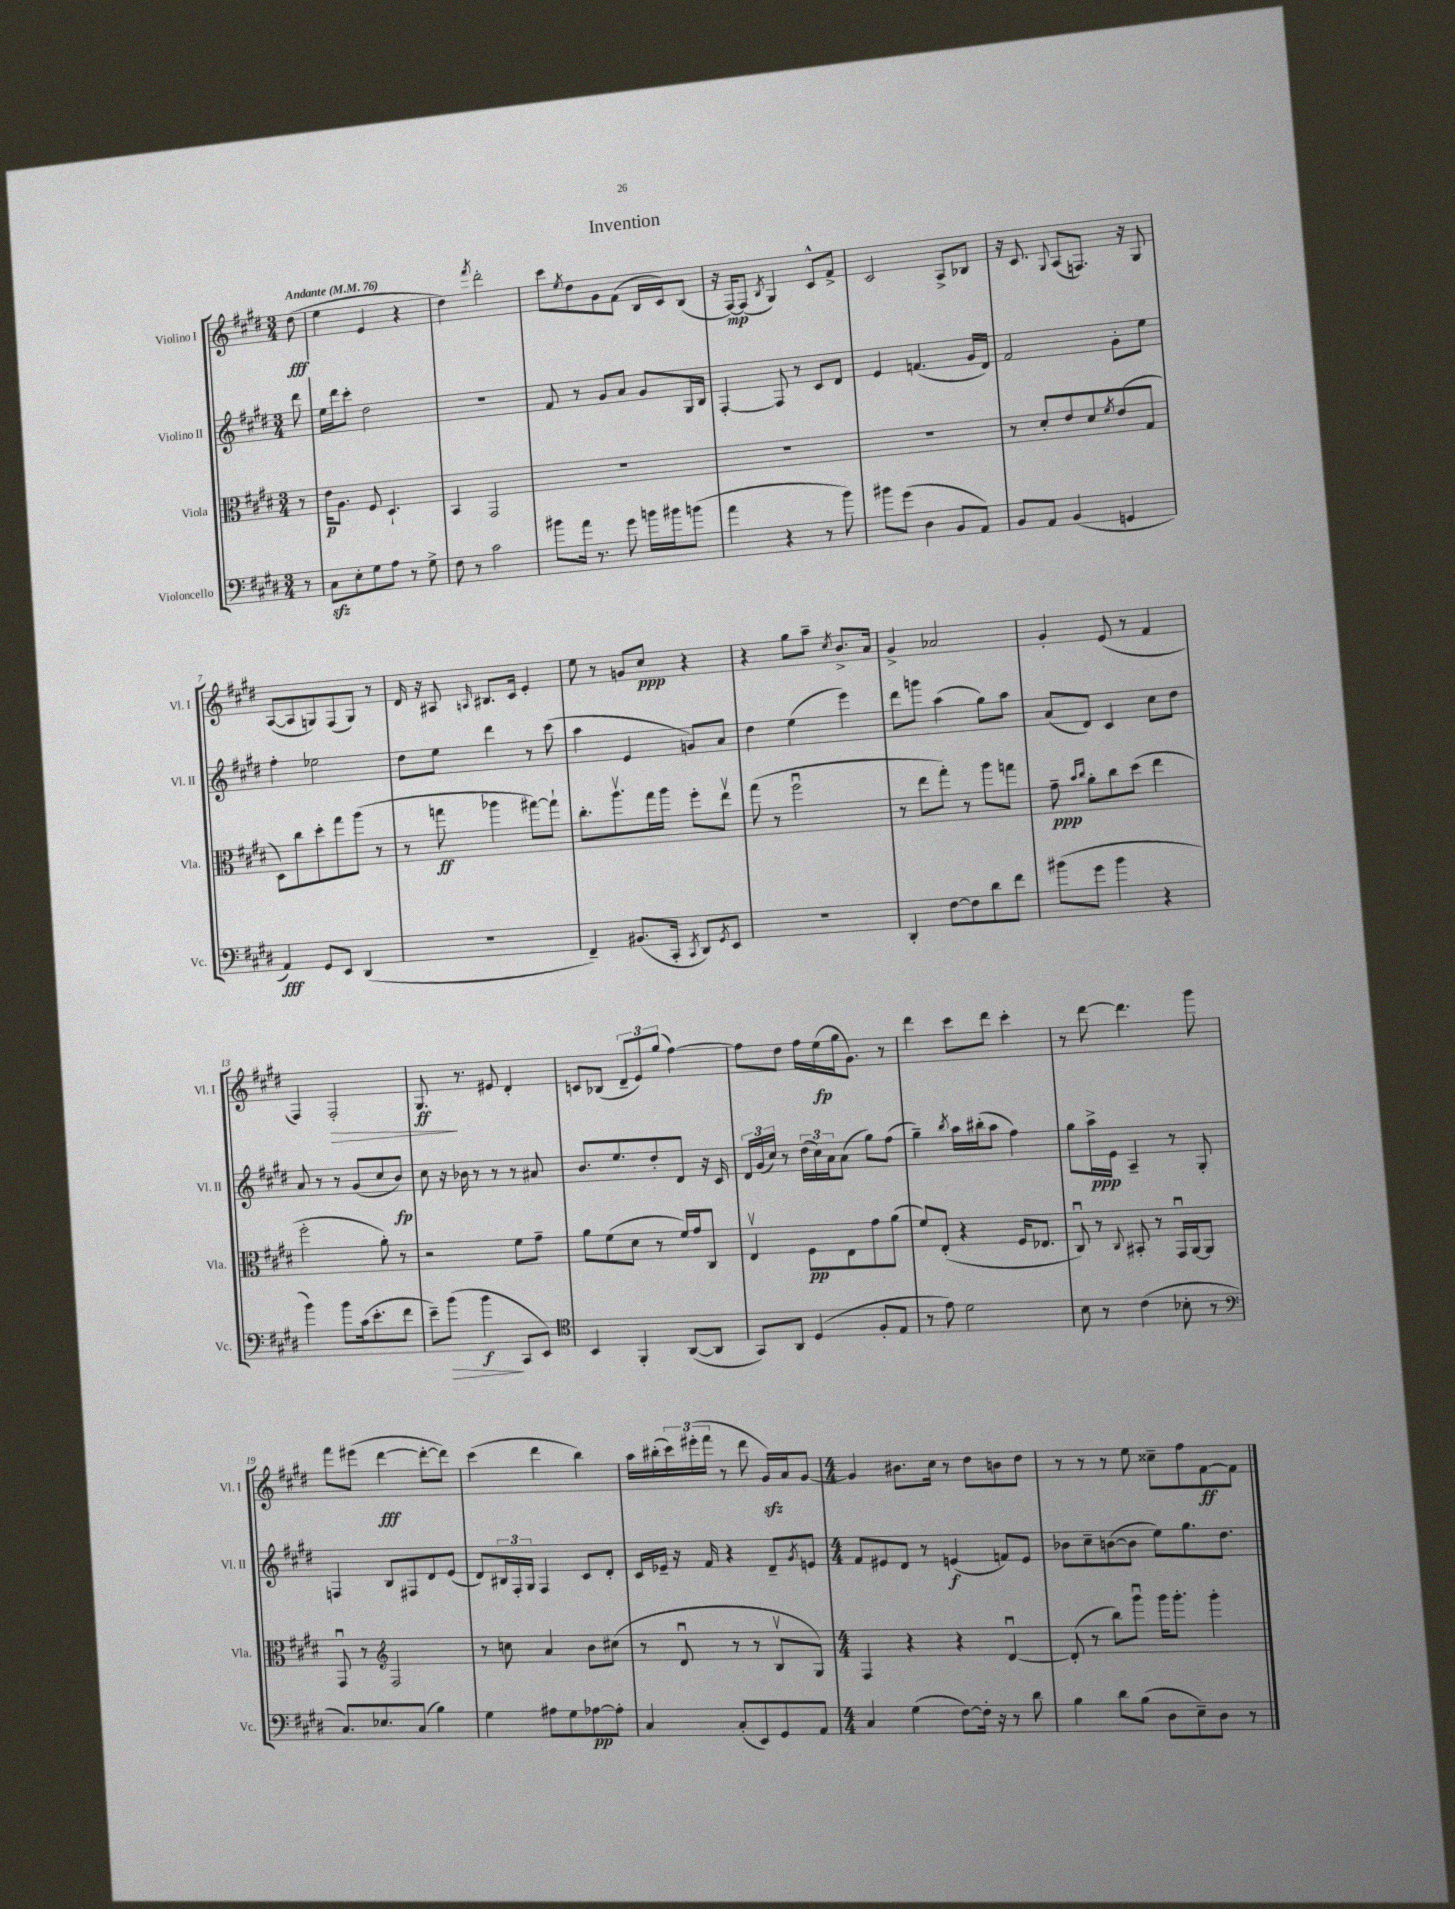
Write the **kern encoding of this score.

**kern	**kern	**kern	**kern
*staff4	*staff3	*staff2	*staff1
*clefF4	*clefC3	*clefG2	*clefG2
*k[f#c#g#d#]	*k[f#c#g#d#]	*k[f#c#g#d#]	*k[f#c#g#d#]
*M3/4	*M3/4	*M3/4	*M3/4
*MM76	*MM76	*MM76	*MM76
8r	8r	8ddd#	(8dd#
=	=	=	=
8C#	16e	16ee	4ee
.	8.A	16ddd#	.
8E'	.	8ccc#'	.
8G#	8F#	2dd#	4e
8A	4.D#`	.	.
8r	.	.	4r
8G#^	.	.	.
=	=	=	=
8F#	4BB	2.r	4dd#)
8r	.	.	.
.	.	.	8qfff#
2c#	2GG#	.	2ddd#'
=	=	=	=
8b#	2.r	8f#	8ccc#
.	.	.	8qee
16a	.	8r	8dd#
8.r	.	.	.
.	.	8g#	8g#
8g#	.	8a	(8f#
16b	.	8g#	16B
16b#	.	.	16c#)
(8b	.	16G#	(8B
.	.	16B	.
=	=	=	=
4a	2.r	[4F#'	16r
.	.	.	[16F#)
.	.	.	(8F#]
.	.	.	8qB
4r	.	8F#]	4G#)
.	.	8r	.
8r	.	8c#	8c#^^
8b)	.	8d#	8f#^
=	=	=	=
8b#	2.r	4e	2c#
(8g#	.	.	.
4D#	.	(4.f	.
8BB	.	.	8A^
8AA)	.	16g#	8B-
.	.	16d#)	.
=	=	=	=
8BB	8r	2f#	16r
.	.	.	8.c#
8AA	8d#'	.	.
.	.	.	8qqG#
(4BB	8e	.	(8A
.	8d#	.	8.F)
.	8qf#	.	.
4GG	(8e	8g#'	.
.	.	.	16r
.	8G#	8ee	8G#
=	=	=	=
4AA)	8D#)	4ff#'	([8A
.	8cc#	.	8A]
8GG#	8dd#'	2ee-	8G)
8EE	8gg#	.	(8F#
(4DD#	(8aa	.	8G)
.	8r	.	8r
=	=	=	=
2.r	8r	8dd#	16d#
.	.	.	16r
.	8gg	8ee	8A#
.	.	.	16qqA
.	4aa-	4ddd#	8.B#
.	.	.	16c#
.	[8gg#)	8r	4e'
.	8gg#`]	(8ccc#	.
=	=	=	=
4FF#~)	8.cc#'	4aa	8ee
.	.	.	8r
.	8.aav	.	.
(8.BB#	.	4e	8g
.	16gg#	.	8cc#
16CC#'	16aa	.	.
8qCC#	.	.	.
8DD#)	8ff#'	8g)	4r
8qGG#	.	.	.
8EE	8eev	8a	.
=	=	=	=
2.r	(8gg#	4dd#	4r
.	8r	.	.
.	2ff#u	(4ee	8gg#
.	.	.	8aa~
.	.	.	8qcc#
.	.	4eee)	8.b^
.	.	.	16a
=	=	=	=
4DD#'	8r	8ddd#	4g#^
.	8ee	8ggg	.
[8F#	8gg#')	(4aa	2a-
8F#]	8r	.	.
8d#	8aa	8gg#)	.
8f#	8gg	8aa	.
=	=	=	=
(8b#	8g#~	(8a	4g#'
.	16qqb	.	.
.	16qqcc#	.	.
8g#	8a'	8d#)	.
4b#	8cc#	4c#	(8e
.	(8dd#	.	8r
4r	4ee	8cc#	4f#
.	.	8dd#	.
=	=	=	=
4b)	2ff#'	8a	4F#)
.	.	8r	.
8b	.	8r	2F#'
(16c#	.	(8g#	.
8.e'	.	.	.
.	8a')	8cc#	.
8f#	8r	8b)	.
=	=	=	=
8e~)	2r	8cc#	8.G#
(8b	.	16r	.
.	.	16b-	8.r
4b	.	8r	.
.	.	8r	8e#
8CC#	8f#	8r	4d#'
8EE)	8g#~	8a#	.
=	=	=	=
*clefC4	*	*	*
4BB	8a	8.b	8c
.	(8f#	.	(8B-
.	.	8.ee	.
4FF#'	8d#	.	12d#~
.	.	.	12e)
.	8r	8dd#'	.
.	.	.	(12gg#
([8AA	16f#)	8d#	[4ff#)
.	16g#	.	.
8AA]	8C#	16r	.
.	.	16c#	.
=	=	=	=
8GG#)	4Ev	24d#	8ff#]
.	.	(24g#	.
.	.	24cc#)	.
8AA	.	8r	8dd#
(4D#	8F#	(24dd#	16ff#
.	.	24cc#)	.
.	.	.	(16ee
.	.	24a	.
.	8E	(8a	16gg#
.	.	.	8.g#)
8F#'	8g#	8gg#)	.
8E	(8a	(8ff#	8r
=	=	=	=
8r	8f#)	4gg#~)	4ddd#
8e)	(8E'	.	.
.	.	8qbb	.
2d#	4r	16aa	8ccc#
.	.	(16bb#'	.
.	.	8aa	8ddd#
.	16F#	4ff#)	4ccc#'
.	8.E-	.	.
=	=	=	=
8B	8C#u)	8gg#	8r
8r	8r	16aa^	[8ddd#
.	.	16e	.
.	8qqC#	.	.
(4c#	8BB#'	4A~	4.ddd#]
.	8r	.	.
8B-'	16GG#u	8r	.
.	[16AA	.	.
8r	8AA]	8G#'	8ggg#
=	=	=	=
*clefF4	*	*	*
8.C#)	8GG#u	4F	8fff#
.	8r	.	(8eee#
8.E-	.	.	.
*	*clefG2	*	*
.	2F#	8B	[4ddd#
(8C#	.	8F#	.
4B)	.	8d#	8ddd#'_
.	.	(8e	8ddd#])
=	=	=	=
4G#	8r	8d#)	(4ccc#
.	8cc	24B#	.
.	.	24F#'	.
.	.	24G#	.
8A#	4a	4F#	4ddd#
8G#	.	.	.
[8A-	8b	8c#	4bb)
8A-']	(8cc#	8d#'	.
=	=	=	=
4C#	8r	16c#	16aa
.	.	16e-~	(16bb#'
.	8d#u	16r	24ccc#)
.	.	.	(24eee#'
.	.	16f#	.
.	.	.	24fff#
(8C#'	8r	4r	8r
8EE)	8r	.	8ddd#
8GG#	8Bv	8d#~	16g#)
.	.	.	16a
.	.	8qg#	.
8AA	8G#)	8e	[8g#
=	=	=	=
*M4/4	*M4/4	*M4/4	*M4/4
4C#	4F#	8f#	4g#]
.	.	8e#	.
(4G#	4r	8d#	8.b#
.	.	8r	.
.	.	.	16cc#
[8F#)	4r	(4e	8r
16F#']	.	.	8dd#
16r	.	.	.
8r	[4d#u	8f)	8b
8d#	.	8e	8dd#
=	=	=	=
4B	(8d#']	8b-	8r
.	8r	8cc#~	8r
8d#	8bb)	([8b	8r
(8B	8ggg#u	8b]	8ee
8D#	16ggg#	8ee)	8cc##~
.	8.ggg#'	.	.
8E~)	.	8.gg#	8ff#
8D#	4ggg#'	.	[8f#
.	.	8.dd#	.
8r	.	.	8f#]
==	==	==	==
*-	*-	*-	*-
